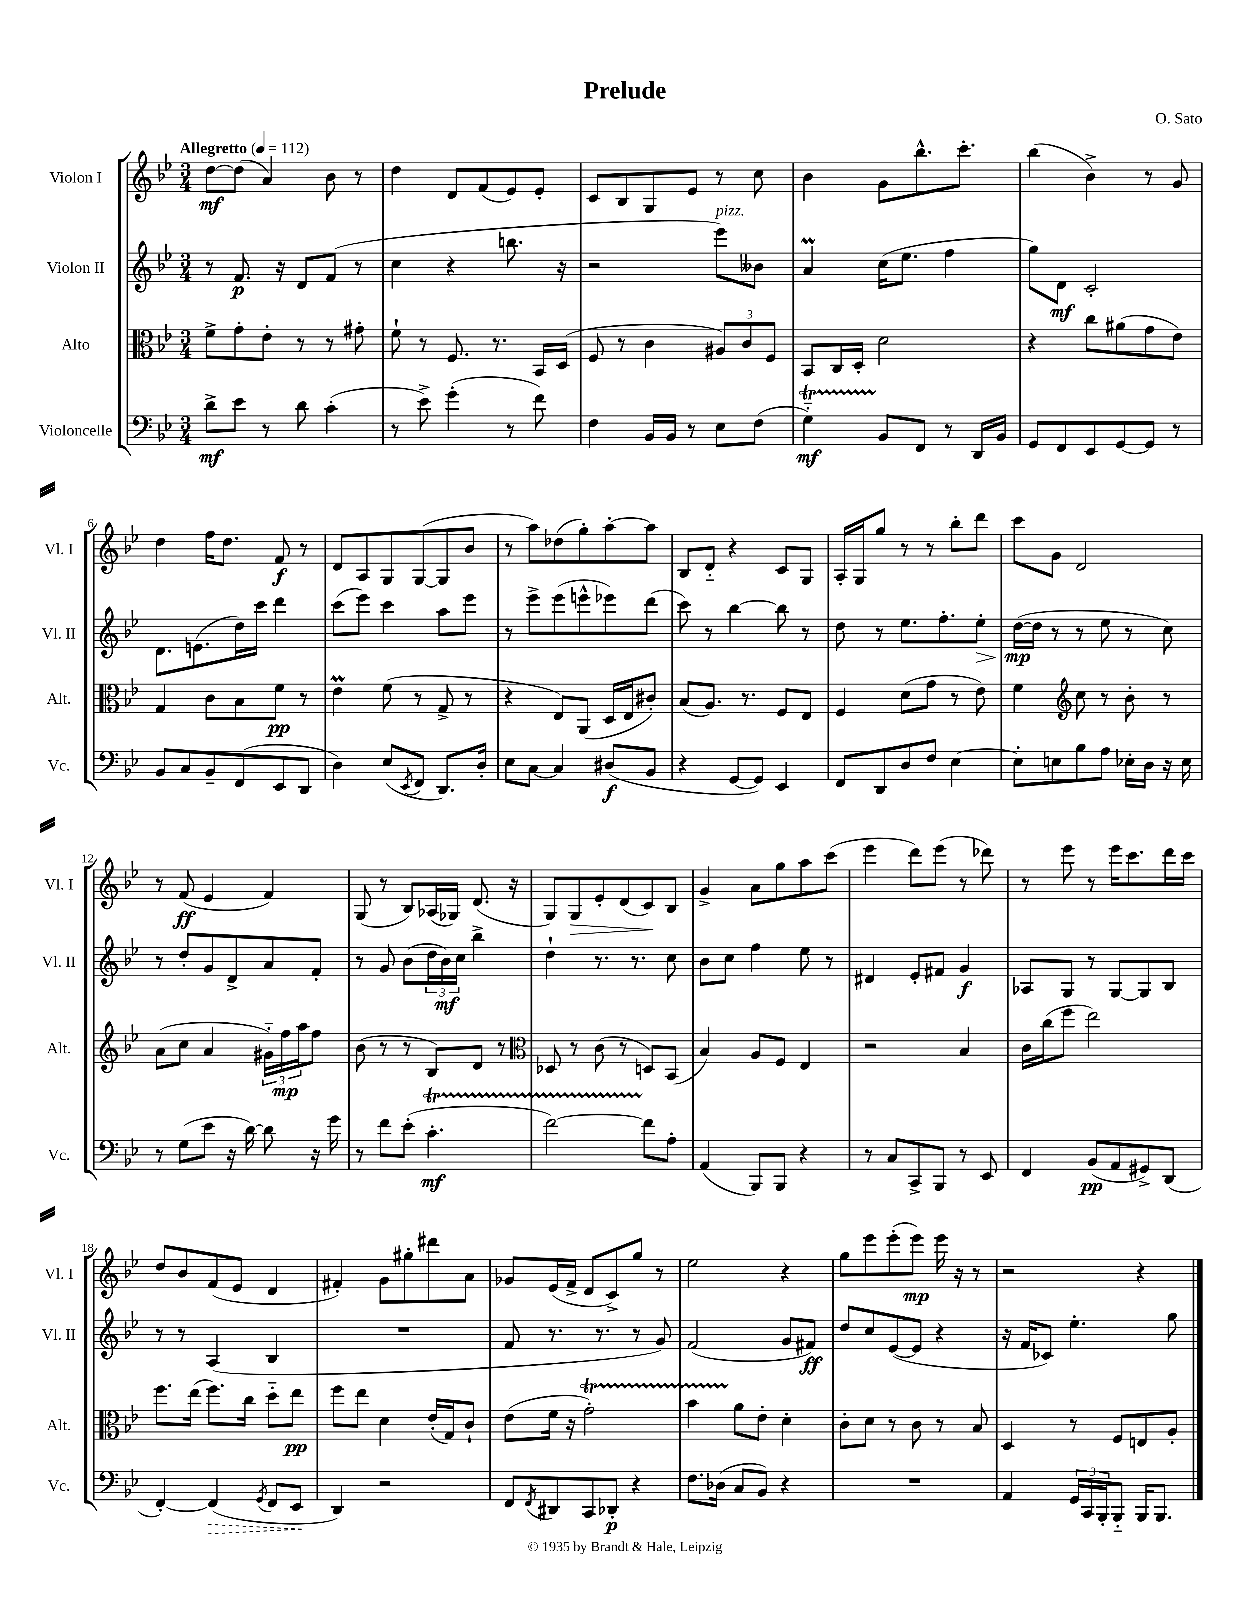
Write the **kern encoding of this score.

**kern	**dynam	**kern	**dynam	**kern	**dynam	**kern	**dynam
*part4	*part4	*part3	*part3	*part2	*part2	*part1	*part1
*staff4	*staff4	*staff3	*staff3	*staff2	*staff2	*staff1	*staff1
*I"Violoncelle	*	*I"Alto	*	*I"Violon II	*	*I"Violon I	*
*I'Vc.	*	*I'Alt.	*	*I'Vl. II	*	*I'Vl. I	*
*clefF4	*	*clefC3	*	*clefG2	*	*clefG2	*
*k[b-e-]	*	*k[b-e-]	*	*k[b-e-]	*	*k[b-e-]	*
*M3/4	*	*M3/4	*	*M3/4	*	*M3/4	*
*MM112	*	*MM112	*	*MM112	*	*MM112	*
=1	=1	=1	=1	=1	=1	=1	=1
!	!	!	!	!	!	!LO:TX:a:B:t=Allegretto	!
8d^\L	mf	8f^\L	.	8r	.	[8dd\L	mf
8e-\J	.	8g'\	.	8.f/	p	(8dd\J]	.
8r	.	8e-'\J	.	.	.	4a/)	.
.	.	.	.	16r	.	.	.
8d\	.	8r	.	8d/L	.	.	.
(4c'\	.	8r	.	(8f/J	.	8b-\	.
.	.	8g#X'\	.	8r	.	8r	.
=2	=2	=2	=2	=2	=2	=2	=2
8r	.	8f`\	.	4cc\	.	4dd\	.
8e-^\)	.	8r	.	.	.	.	.
(4g'\	.	8.F/	.	4r	.	8d/L	.
.	.	.	.	.	.	(8f/	.
.	.	8.r	.	.	.	.	.
8r	.	.	.	8.bbn\	.	8e-/)	.
8f\)	.	16BB-/LL	.	.	.	8e-'/J	.
.	.	(16D/JJ	.	16r	.	.	.
=3	=3	=3	=3	=3	=3	=3	=3
4F\	.	8F/	.	2r	.	8c/L	.
.	.	8r	.	.	.	8B-/	.
16BB-/LL	.	4c\	.	.	.	8G/	.
16BB-/JJ	.	.	.	.	.	.	.
8r	.	.	.	.	.	8e-/J	.
!	!	!	!	!LO:TX:a:i:t=pizz.	!	!	!
8E-\L	.	12A#X/L)	.	8eee-\L)	.	8r	.
.	.	12c/	.	.	.	.	.
(8F\J	.	.	.	8b--X\J	.	8cc\	.
.	.	12F/J	.	.	.	.	.
=4	=4	=4	=4	=4	=4	=4	=4
4GT\)	mf	8BB-/L	.	4am/	.	4b-\	.
.	.	16C/L	.	.	.	.	.
.	.	16D'/JJ	.	.	.	.	.
8BB-/L	.	2d\	.	(16cc\KL	.	8g\L	.
.	.	.	.	8.ee-\J	.	.	.
8FF/J	.	.	.	.	.	8.bb-^^\	.
8r	.	.	.	4ff\	.	.	.
.	.	.	.	.	.	8.ccc'\J	.
16DD/LL	.	.	.	.	.	.	.
16BB-/JJ	.	.	.	.	.	.	.
=5	=5	=5	=5	=5	=5	=5	=5
8GG/L	.	4r	.	8gg\L)	.	(4bb-\	.
8FF/	.	.	.	8d\J	mf	.	.
8EE-/	.	8cc\L	.	2c'/	.	4b-^\)	.
[8GG/	.	(8a#X\	.	.	.	.	.
8GG/J]	.	8g\	.	.	.	8r	.
8r	.	8e-\J)	.	.	.	8g/	.
!!LO:LB:g=z
=6	=6	=6	=6	=6	=6	=6	=6
8BB-/L	.	4G/	.	8.d\L	.	4dd\	.
8C/	.	.	.	.	.	.	.
.	.	.	.	(8.en\	.	.	.
8BB-~/	.	8c\L	.	.	.	16ff\KL	.
.	.	.	.	.	.	8.dd\J	.
(8FF/	.	8B-\	.	16dd\L)	.	.	.
.	.	.	.	16ccc\JJ	.	.	.
8EE-/	.	8f\J	pp	4ddd\	.	8f/	f
8DD/J	.	8r	.	.	.	8r	.
=7	=7	=7	=7	=7	=7	=7	=7
4D\)	.	4e-M\	.	(8ccc\L	.	8d/L	.
.	.	.	.	8eee-\J)	.	8A/	.
(8E-/L	.	(8f\	.	4ccc\	.	8G/	.
8qEE-/	.	.	.	.	.	.	.
8FF/J	.	8r	.	.	.	([8G/	.
8.DD/L)	.	8G^/	.	8aa\L	.	8G/]	.
.	.	8r	.	8eee-\J	.	8b-/J	.
16D'/Jk	.	.	.	.	.	.	.
=8	=8	=8	=8	=8	=8	=8	=8
8E-\L	.	4r	.	8r	.	8r	.
[8C\J	.	.	.	8eee-^\L	.	8aa\L)	.
4C/]	.	8E-/L)	.	(8eee-\	.	(8dd-X\	.
.	.	(8AA/J	.	8eeen^^\	.	8gg'\)	.
(8D#X/L	f	16D/LL	.	8eee-X\)	.	[8aa'\	.
.	.	16E-/J	.	.	.	.	.
8BB-/J	.	8c#X'/J)	.	(8ddd\J	.	8aa\J]	.
=9	=9	=9	=9	=9	=9	=9	=9
4r	.	(8B-/L	.	8ccc\)	.	8B-/L	.
.	.	8.A/J)	.	8r	.	8d/J	.
[8GG/L	.	.	.	[4bb-\	.	4r	.
.	.	8.r	.	.	.	.	.
8GG/J])	.	.	.	.	.	.	.
4EE-/	.	8F/L	.	8bb-\]	.	8c/L	.
.	.	8E-/J	.	8r	.	8G/J	.
=10	=10	=10	=10	=10	=10	=10	=10
8FF/L	.	4F/	.	8dd\	.	16A'/LL	.
.	.	.	.	.	.	16G/J	.
8DD/	.	.	.	8r	.	8gg/J	.
8D/	.	(8d\L	.	8.ee-\L	.	8r	.
8F/J	.	8g\J	.	.	.	8r	.
.	.	.	.	8.ff'\	.	.	.
[4E-\	.	8r	.	.	.	8bb-'\L	.
!	!	!	!	!	!LO:HP:b	!	!
.	.	8e-\)	.	8ee-'\J	>	8ddd\J	.
=11	=11	=11	=11	=11	=11	=11	=11
8E-'\L]	.	4f\	.	([16dd\LL	mp	8ccc\L	.
.	.	.	.	16dd\JJ]	]	.	.
8En\	.	.	.	8r	.	8g\J	.
*	*	*clefG2	*	*	*	*	*
8B-\	.	8cc\	.	8r	.	2d/	.
8A\J	.	8r	.	8ee-\	.	.	.
16E-X'\LL	.	8b-'\	.	8r	.	.	.
16D\JJ	.	.	.	.	.	.	.
16r	.	8r	.	8cc\)	.	.	.
16E-\	.	.	.	.	.	.	.
!!LO:LB:g=z
=12	=12	=12	=12	=12	=12	=12	=12
8r	.	(8a\L	.	8r	.	8r	.
(8G\L	.	8cc\J	.	8dd'/L	.	(8f/	ff
8e-\J	.	4a/	.	8g/	.	4e-/	.
16r	.	.	.	8d^/	.	.	.
[16d\)	.	.	.	.	.	.	.
8d\]	.	24g#X\LL)	.	8a/	.	4f/)	.
.	.	24ff\	mp	.	.	.	.
.	.	24aa\J	.	.	.	.	.
16r	.	8ff\J	.	8f'/J	.	.	.
16g\	.	.	.	.	.	.	.
=13	=13	=13	=13	=13	=13	=13	=13
8r	.	(8b-\	.	8r	.	(8G/	.
8f\L	.	8r	.	8g/	.	8r	.
(8e-'\J	.	8r	.	(8b-\L	.	8B-/L)	.
4.cT'\	mf	8B-/L)	.	24dd\L	.	(16A-X/L	.
.	.	.	.	24b-\)	mf	.	.
.	.	.	.	.	.	16G-X/JJ)	.
.	.	.	.	24cc\JJ	.	.	.
.	.	8d/J	.	4bb-^\	.	(8.d/	.
.	.	8r	.	.	.	.	.
.	.	.	.	.	.	16r	.
=14	=14	=14	=14	=14	=14	=14	=14
*	*	*clefC3	*	*	*	*	*
[2fTTT\)	.	8D-X/	.	4dd`\	.	8G/L)	.
!	!	!	!	!	!	!	!LO:HP:b
.	.	8r	.	.	.	8G/	>
.	.	(8c\	.	8.r	.	8e-'/	.
.	.	8r	.	.	.	(8d/	.
.	.	.	.	8.r	.	.	.
8f\L]	.	8Dn/L)	.	.	.	8c/)	.
8A'\J	.	(8BB-/J	.	8cc\	.	8B-/J	]
=15	=15	=15	=15	=15	=15	=15	=15
(4AA/	.	4B-/)	.	8b-\L	.	4g^/	.
.	.	.	.	8cc\J	.	.	.
8BBB-/L)	.	8A/L	.	4ff\	.	8a\L	.
8BBB-/J	.	8F/J	.	.	.	8gg\	.
4r	.	4E-/	.	8ee-\	.	8aa\	.
.	.	.	.	8r	.	(8ccc\J	.
=16	=16	=16	=16	=16	=16	=16	=16
8r	.	2r	.	4d#X/	.	4eee-\	.
8C/L	.	.	.	.	.	.	.
8CC^/	.	.	.	8e-'/L	.	8ddd\L)	.
8BBB-/J	.	.	.	8f#X/J	.	(8eee-\J	.
8r	.	4B-/	.	4g/	f	8r	.
8EE-/	.	.	.	.	.	8ddd-X\)	.
=17	=17	=17	=17	=17	=17	=17	=17
4FF/	.	16c\LL	.	8A-X/L	.	8r	.
.	.	(16cc\J	.	.	.	.	.
.	.	8ff\J	.	8G/J	.	8eee-\	.
(8BB-/L	pp	2ee-\)	.	8r	.	8r	.
8AA/	.	.	.	[8G/L	.	16eee-\KL	.
.	.	.	.	.	.	8.ccc\	.
8GG#X^/)	.	.	.	8G/]	.	.	.
(8DD/J	.	.	.	8B-/J	.	16ddd\L	.
.	.	.	.	.	.	16ccc\JJ	.
!!LO:LB:g=z
=18	=18	=18	=18	=18	=18	=18	=18
[4FF'/)	.	8.ff\L	.	8r	.	8dd/L	.
.	.	.	.	8r	.	8b-/	.
.	.	(16ee-\Jk	.	.	.	.	.
!	!LO:HP:b	!	!	!	!	!	!
(4FF/]	>	8.ff\L)	.	(4A/	.	(8f/	.
.	.	.	.	.	.	8e-/J	.
.	.	16cc\Jk	.	.	.	.	.
8qGG/	.	.	.	.	.	.	.
8FF/L	.	8dd\L	.	4B-/	.	4d/	.
8EE-/J	.	8ee-\J	pp	.	.	.	.
.	]	.	.	.	.	.	.
=19	=19	=19	=19	=19	=19	=19	=19
4DD/)	.	8ff\L	.	2.r	.	4f#X'/)	.
.	.	8ee-\J	.	.	.	.	.
2r	.	4d\	.	.	.	8g\L	.
.	.	.	.	.	.	8gg#X'\	.
.	.	(16e-'/LL	.	.	.	8ddd#X\	.
.	.	16G/J)	.	.	.	.	.
.	.	8c`/J	.	.	.	8a\J	.
=20	=20	=20	=20	=20	=20	=20	=20
8FF/L	.	(8e-\L	.	8f/	.	8g-X/L	.
8qFF/	.	.	.	.	.	.	.
8DD#X/	.	16f\Jk	.	8.r	.	(16e-/L	.
.	.	16r	.	.	.	16f^/JJ	.
8CC/	.	2gT'\)	.	.	.	8d/L	.
.	.	.	.	8.r	.	.	.
8DD-X'/J	p	.	.	.	.	8c^/)	.
4r	.	.	.	8r	.	8gg/J	.
.	.	.	.	8g/)	.	8r	.
=21	=21	=21	=21	=21	=21	=21	=21
8.F\L	.	4b-TTT\	.	(2f/	.	2ee-\	.
(16D-X\Jk	.	.	.	.	.	.	.
8C/L	.	8a\L	.	.	.	.	.
8BB-/J)	.	8e-'\J	.	.	.	.	.
4r	.	4d'\	.	8g/L	.	4r	.
.	.	.	.	8f#X/J)	ff	.	.
=22	=22	=22	=22	=22	=22	=22	=22
2.r	.	8c'\L	.	8dd/L	.	8gg\L	.
.	.	8d\J	.	8cc/	.	8eee-\	.
.	.	8r	.	([8e-/	.	(8eee-'\	.
.	.	8c\	.	8e-/J]	.	8eee-\J)	mp
.	.	8r	.	4r	.	16eee-\	.
.	.	.	.	.	.	16r	.
.	.	8B-/	.	.	.	8r	.
=23	=23	=23	=23	=23	=23	=23	=23
4AA/	.	4D/	.	16r	.	2r	.
.	.	.	.	16f/KL	.	.	.
.	.	.	.	8c-X/J)	.	.	.
24GG/LL	.	8r	.	4.ee-'\	.	.	.
24CC/	.	.	.	.	.	.	.
24BBB-'/J	.	.	.	.	.	.	.
8BBB-/J	.	8F/L	.	.	.	.	.
16BBB-/KL	.	8En/	.	.	.	4r	.
8.BBB-/J	.	.	.	.	.	.	.
.	.	8A'/J	.	8gg\	.	.	.
==	==	==	==	==	==	==	==
*-	*-	*-	*-	*-	*-	*-	*-
